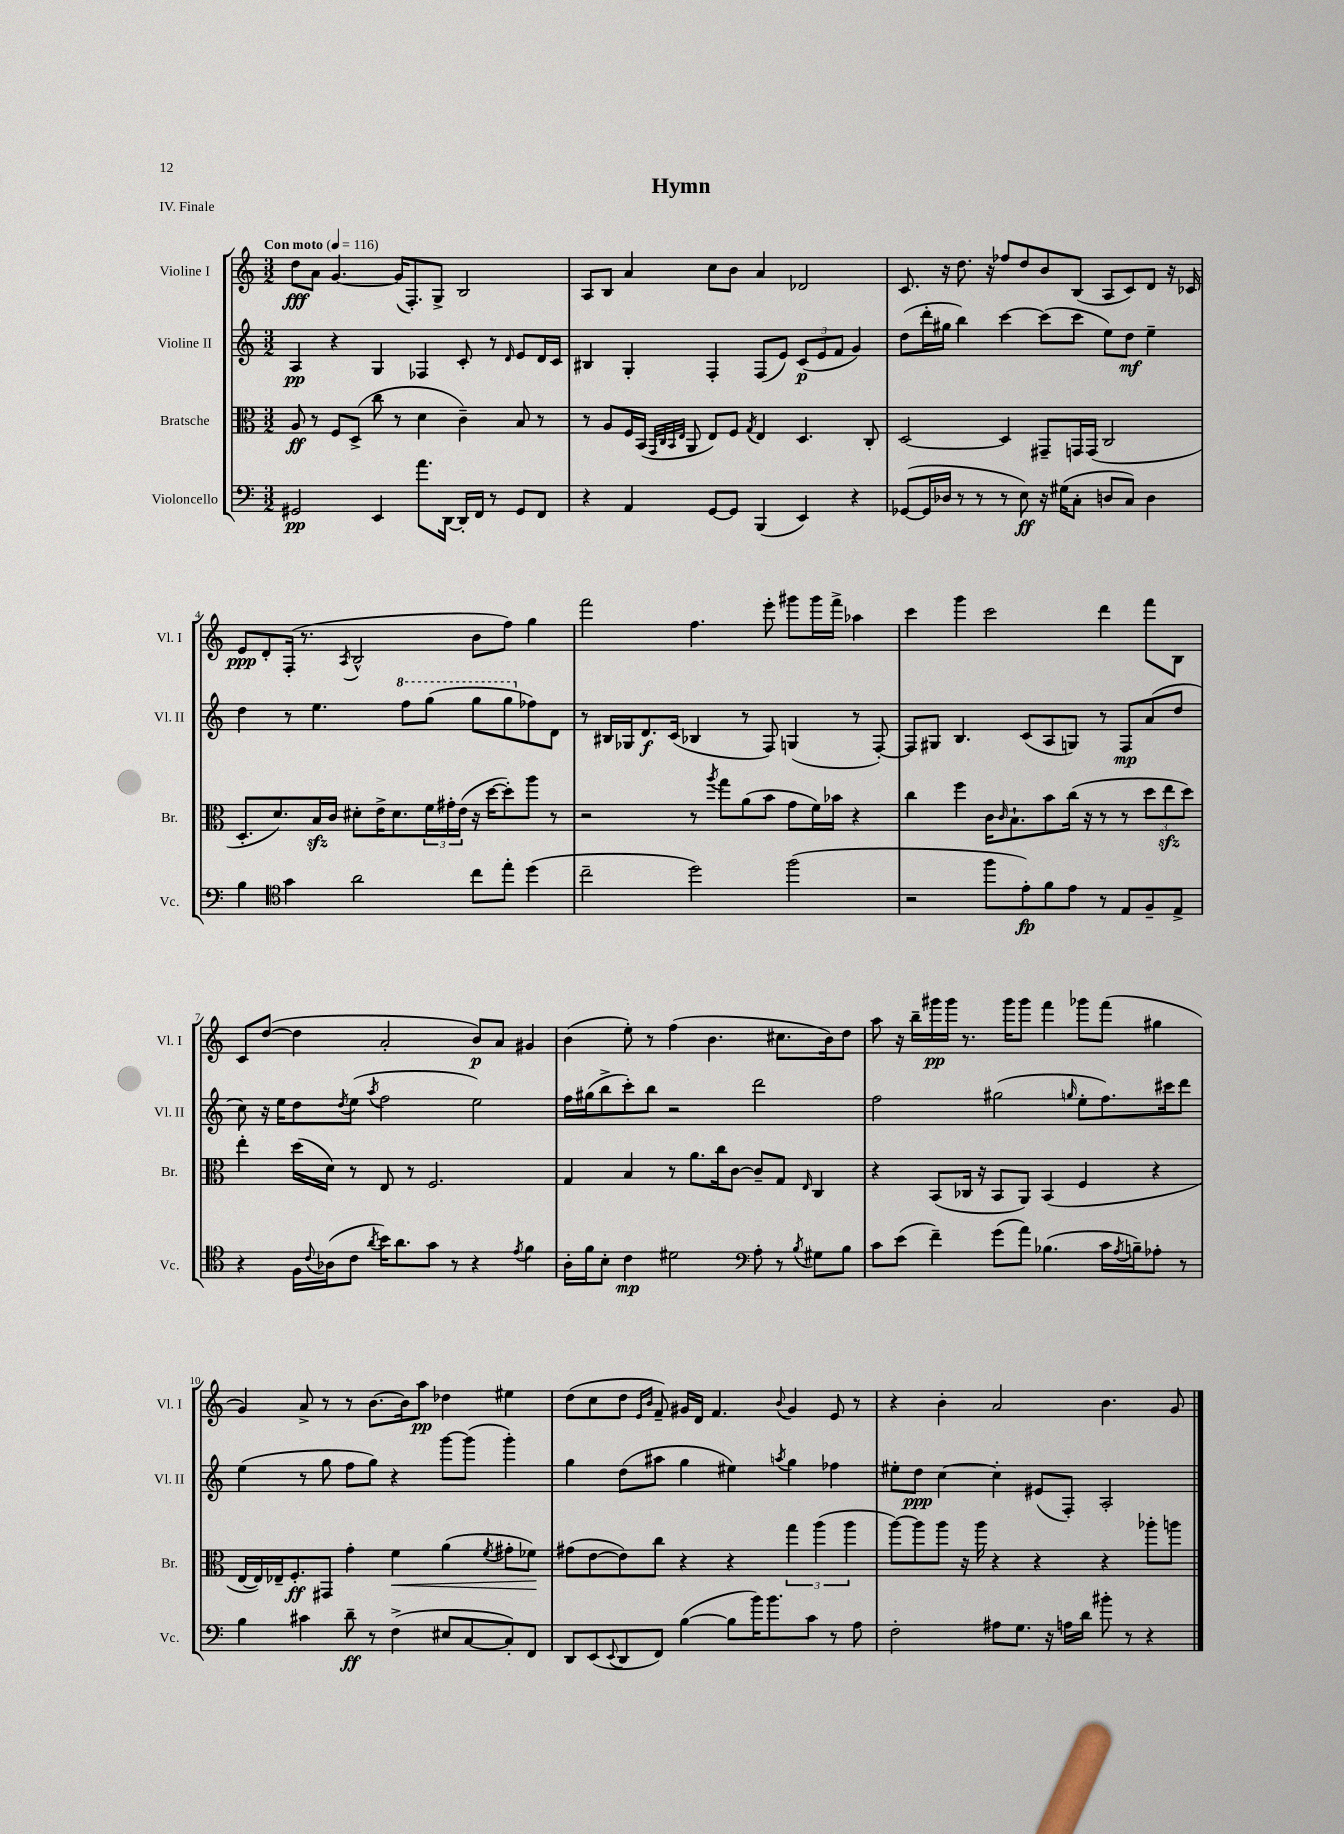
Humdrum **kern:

**kern	**kern	**kern	**kern
*staff4	*staff3	*staff2	*staff1
*clefF4	*clefC3	*clefG2	*clefG2
*k[]	*k[]	*k[]	*k[]
*M3/2	*M3/2	*M3/2	*M3/2
*MM116	*MM116	*MM116	*MM116
2GG#/	8A/	4A/	8dd\L
.	8r	.	8a\J
.	8F/L	4r	[4.g/
.	(8D^/J	.	.
4EE/	8cc\	4G/	.
.	8r	.	(16g/]LK
.	.	.	8.F'/)
8.a\L	4d\	4F-/	.
.	.	.	8G^/J
[16DD\Jk	.	.	.
16DD'/]LL	4c~\)	8c'/	2B/
16FF/JJ	.	.	.
8r	.	8r	.
.	.	16qqd/	.
8GG#/L	8B/	8e/L	.
8FF/J	8r	16d/L	.
.	.	16c/JJ	.
=	=	=	=
4r	8r	4B#/	8A/L
.	8A/L	.	8B/J
4AA/	16F/L	4G'/	4a/
.	(16BB/JJ	.	.
.	32qqGG/LLL	.	.
.	32qqC/	.	.
.	32qqBB/	.	.
.	32qqE/JJJ	.	.
.	8AA/	.	.
[8GG/L	8E/L)	4F'/	8cc\L
8GG/]J	8F/J	.	8b\J
.	8qG/	.	.
(4BBB/	4E/	(8F/L	4a/
.	.	8e/J)	.
4EE/)	4.D/	(12c/L	2d-/
.	.	12e/	.
.	.	12f/J	.
4r	.	4g/)	.
.	8C'/	.	.
=	=	=	=
([8GG-/L	[2D/	(8dd\L	8.c/
16GG-/]L	.	16ddd'\L	.
16D-/JJ	.	16gg#\JJ	16r
8r	.	4bb\)	8.dd\
8r	.	.	.
.	.	.	16r
8r	4D/]	[4ccc\	8ff-/L
8E\)	.	.	8dd/
16r	8GG#~/L	(8ccc\]L	8b/
(16G#\LK	.	.	.
8C'\J	16GG/L	8ccc\J	(8B/J
.	(16GG/JJ	.	.
8D/L	2C/	8ee\L)	8A/L
8C/J)	.	8dd\J	8c/)
4D\	.	4ee~\	8d/J
.	.	.	16r
.	.	.	16c-/
=	=	=	=
4B\	8.D'/L	4dd\	8e/L
.	.	.	8d'/
.	8.d/)	.	.
*clefC4	*	*	*
4g\	.	8r	(16F'/Jk
.	.	.	8.r
.	16B/L	4.ee\	.
.	16c/JJ	.	.
.	.	.	8qA/
2a\	8d#'\L	.	2B^^/
.	16e^\K	.	.
.	8.d#\	.	.
.	.	8fff\L	.
.	24f\L	(8ggg\J	.
.	24g#'\	.	.
.	(24e\JJ	.	.
8cc\L	16r	8ggg\L	8b\L
.	[16dd\LK	.	.
8ee'\J	8dd'\])	8ggg\	8ff\J)
(4dd\	8aa\J	8ff-\)	4gg\
.	8r	8d\J	.
=	=	=	=
2cc~\	2r	8r	2fff\
.	.	16B#/LL	.
.	.	16G-/J	.
.	.	8.d/	.
.	.	(16c/Jk	.
2dd\)	8r	4B-/	4.ff\
.	8qaa/	.	.
.	8gg\L	.	.
.	(8a\	8r	.
.	8b\J	8F/)	8eee'\
(2ff\	8g\L	(4G/	8ggg#\L
.	16f\L)	.	16ggg#\L
.	16b-\JJ	.	16fff^\JJ
.	4r	8r	4aa-\
.	.	[8F'/)	.
=	=	=	=
2r	4cc\	8F/]L	4ccc\
.	.	8G#/J	.
.	4ff\	4.B/	4ggg\
8ff\L	16c\LK	.	2ccc\
.	16qqc/	.	.
.	8.B`\	.	.
8e'\)	.	(8c/L	.
8f\	8b\	8A/	.
8e\J	(16cc\Jk	8G/J)	.
.	16r	.	.
8r	8r	8r	4ddd\
8E/L	8r	8F/L	.
8F~/	12dd\L	(8a/	8fff\L
.	12ee\	.	.
8E^/J	.	8dd/J	8B\J
.	12dd\J)	.	.
=	=	=	=
4r	4ee'\	8cc\)	8c/L
.	.	16r	([8dd/J
.	.	16ee\LK	.
16F\LL	(16dd\LL	8dd\	4dd\]
8qqc/	.	.	.
(16A-\J	16d\JJ)	.	.
.	.	8qdd/	.
8c\J	8r	(8ee\J	.
8qa/	.	8qaa/	.
16b\LK)	8E/	2ff\	2a'/
8.a\	.	.	.
.	8r	.	.
8g\J	2.F/	.	.
8r	.	.	.
4r	.	2ee\)	8b/L)
.	.	.	8a/J
8qe/	.	.	.
4f\	.	.	4g#/
=	=	=	=
16A'\LL	4G/	16ff\LL	(4b\
16f\J	.	(16gg#\J	.
8B'\J	.	8bb^\	.
4c\	4B/	8ccc'\)	8ee'\)
.	.	8bb\J	8r
2d#\	8r	2r	(4ff\
.	8.a\L	.	.
.	.	.	4.b\
.	16cc\k	.	.
.	[8c\J	.	.
*clefF4	*	*	*
8A'\	8c~/]L	2ddd\	.
8r	8G/J	.	8.cc#\L
8qB/	16qqE/	.	.
8G#\L	4C/	.	.
.	.	.	16b\k)
8B\J	.	.	8dd\J
=	=	=	=
8c\L	4r	2ff\	8aa\
(8e\J	.	.	16r
.	.	.	16bb~\LL
4f~\)	(8BB/L	.	16ggg#\
.	.	.	16ggg#\JJ
.	16C-/Jk	.	8.r
.	16r	.	.
(8g\L	8BB/L	(2gg#\	.
.	.	.	16ggg#\LK
8a\J)	8AA/J)	.	8ggg#\J
(4.B-\	(4BB/	.	4fff\
.	.	16qqgg/	.
.	4F/	8ee'\L	8ggg-\L
16c\LL	.	8.ff\)	(8fff\J
8qA/	.	.	.
16B~\J)	.	.	.
8A-'\J	4r	.	4gg#\
.	.	16ccc#\k	.
8r	.	8ddd\J	.
=	=	=	=
4B\	[16E/LL	(4ee\	4g/)
.	16E/])	.	.
.	16E-~/J	.	.
.	8.F'/	.	.
4c#\	.	8r	8a^/
.	8GG#/J	8gg\	8r
8d~\	4g'\	8ff\L	8r
8r	.	8gg\J)	[8.b\L
(4F^\	4f\	4r	.
.	.	.	16b\]k
.	.	.	8aa\J
8E#/L	(4a\	[8ggg\L	4dd-\
[8C/	.	(8ggg\]J	.
.	8qf/	.	.
8C'/])	8g#'\L	4ggg'\)	4ee#\
8FF/J	8f-\J)	.	.
=	=	=	=
8DD/L	(8g#\L	4gg\	(8dd\L
(8EE/	[8e\	.	8cc\
8qqEE/	.	.	.
8DD/	8e\])	(8dd\L	8dd\J
.	.	.	16qqe/LL
.	.	.	16qqb/JJ
8FF/J)	8cc\J	8aa#\J	8f~/)
([4B\	4r	4gg\	16g#/LL
.	.	.	16d/JJ
.	.	.	4.f/
8B\]L	4r	4ee#\)	.
16b\K)	.	.	.
8.b\	.	.	.
.	.	8qaa/	8qqb/
.	6gg\	4gg\	4g#/
8c\J	.	.	.
.	(6aa\	.	.
8r	.	4ff-\	8e/
.	6aa\	.	.
8A\	.	.	8r
=	=	=	=
2F'\	[8aa\L)	8ee#'\L	4r
.	8aa\]	8dd\J	.
.	8aa\J	[4cc\	4b'\
.	16r	.	.
.	16aa\	.	.
8A#\L	4r	4cc'\]	2a/
8.G\J	.	.	.
.	4r	(8e#/L	.
16r	.	.	.
16A\LL	.	8F'/J)	.
16d\JJ	.	.	.
8b#'\	4r	2A'/	4.b\
8r	.	.	.
4r	8aa-'\L	.	.
.	8aa\J	.	8g/
==	==	==	==
*-	*-	*-	*-
